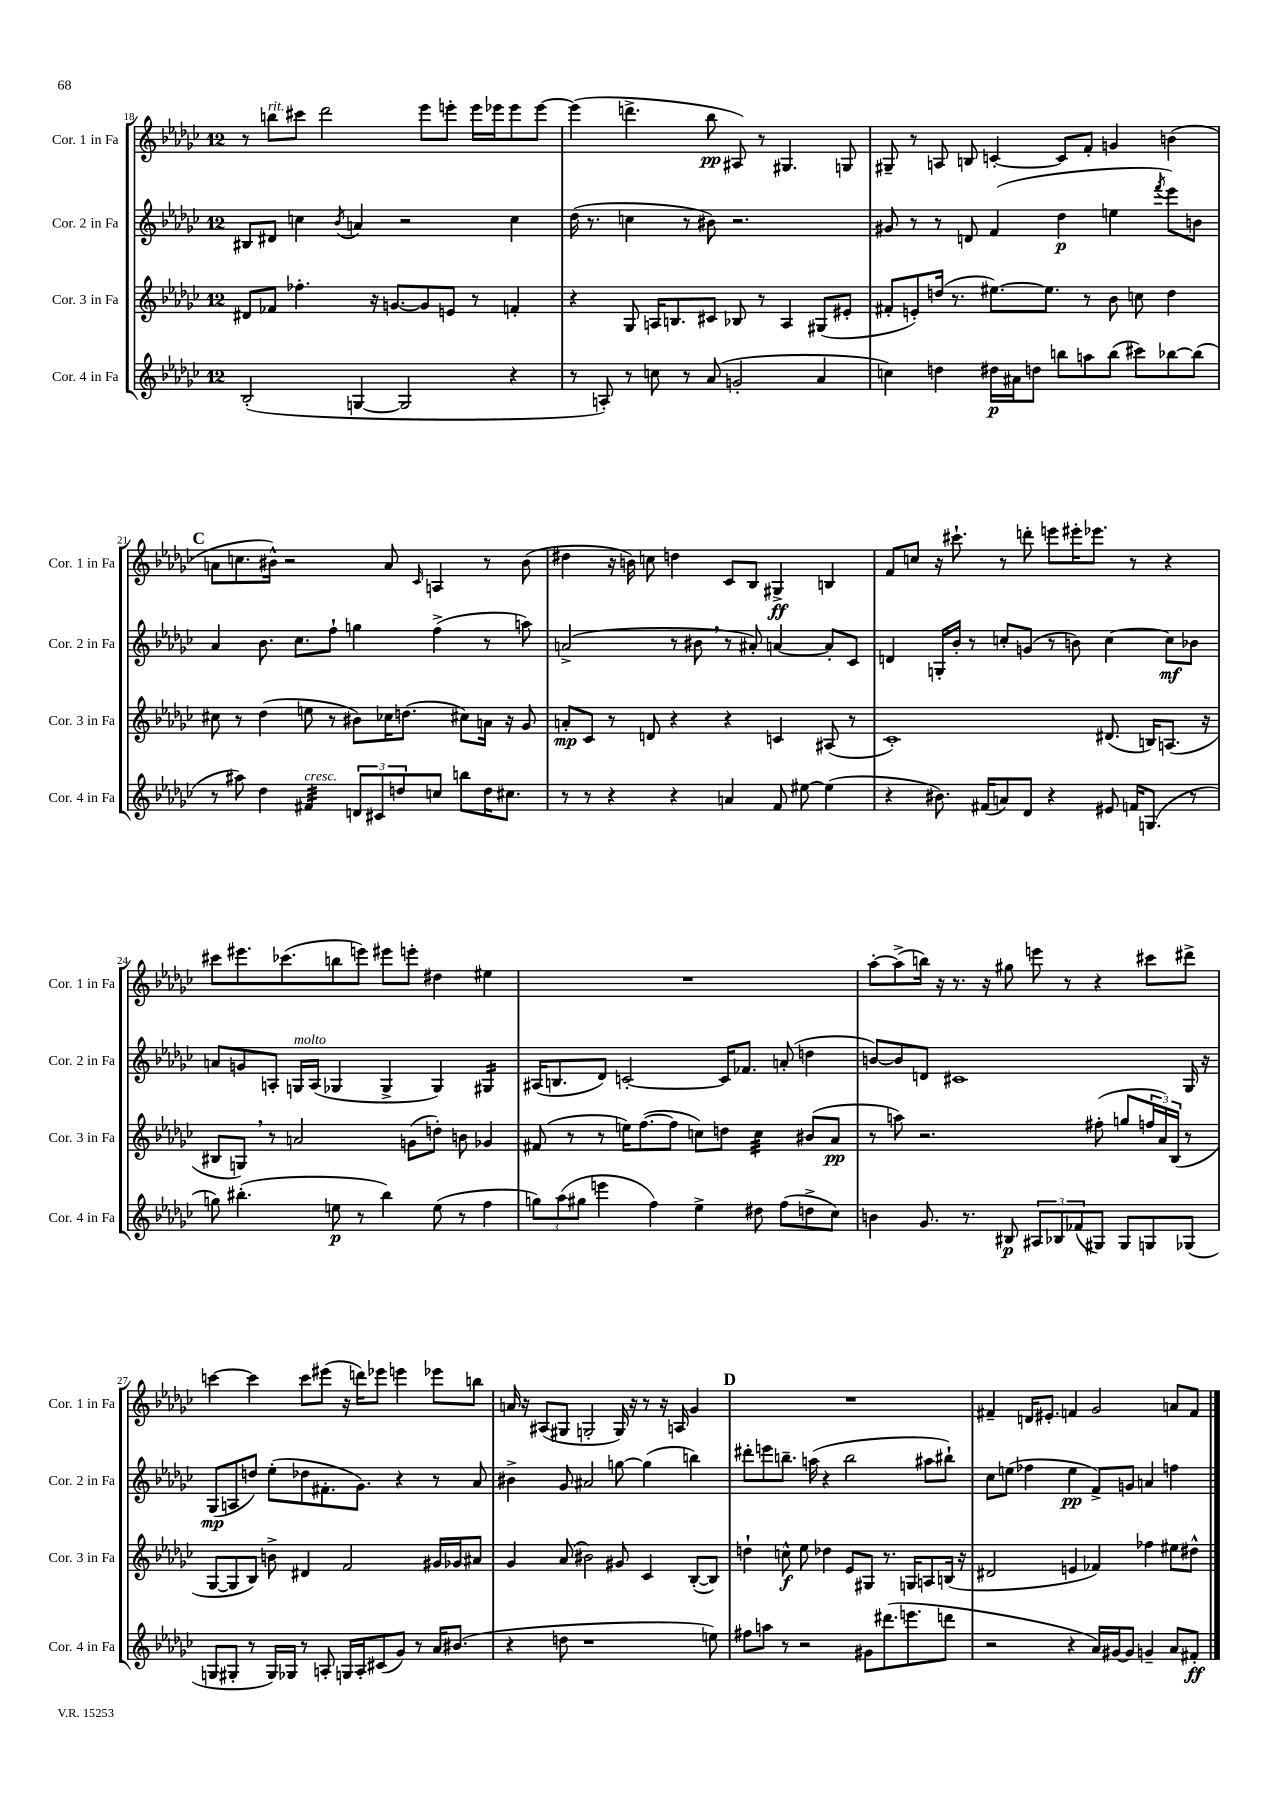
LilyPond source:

<<
\new StaffGroup <<
\new Staff = "s0" \with { instrumentName = "Cor. 1 in Fa" shortInstrumentName = "Cor. 1 in Fa" } {
    \clef treble \key ges \major \once \override Staff.TimeSignature.style = #'single-digit \time 12/8
    r8 b''8^\markup { \italic "rit." } cis'''8 des'''2 ees'''8 e'''8-. e'''16 ees'''16 ees'''8 ees'''8~ |
    ees'''4( d'''4.-> bes''8\pp ais8) r8 gis4. g8 |
    gis8-- r8 a8 b8 c'4~-. c'8 f'8-. g'4 b'4( |
    \mark \markup { \bold "C" } a'8 c''8. bis'16-^) r2 a'8 \grace { ces'16 } a4 r8 bis'8( |
    dis''4 r16 b'16) c''8 d''4 ces'8 bes8 gis4->\ff b4 |
    f'8 c''8 r16 cis'''8.-! r8 d'''8-. e'''8 eis'''16-. ees'''8. r8 r4 |
    cis'''8 eis'''8. ces'''8.( b''8 e'''8) eis'''8 e'''8-. dis''4 eis''4 |
    R1. |
    aes''8~-. aes''8->( b''16) r16 r8. r16 gis''8 e'''8 r8 r4 cis'''8 dis'''8-> |
    c'''4~ c'''4 c'''8 eis'''8( r16 d'''16) ees'''8 e'''4 ees'''8 b''8 |
    a'16 r16 ais8( gis8 g2-. g16) r16 r8 r16 a16 ges'4 |
    \mark \markup { \bold "D" } R1. |
    fis'4-- d'16 eis'8.-. f'4 ges'2 a'8 f'8 \bar "|." |
}
\new Staff = "s1" \with { instrumentName = "Cor. 2 in Fa" shortInstrumentName = "Cor. 2 in Fa" } {
    \clef treble \key ges \major \once \override Staff.TimeSignature.style = #'single-digit \time 12/8
    bis8 dis'8 c''4 \acciaccatura { bes'8 } a'4 r2 c''4 |
    des''16( r8. c''4 r8 bis'8) r2. |
    gis'8 r8 r8 d'8 f'4( des''4\p e''4 \acciaccatura { f'''8 } ees'''8) b'8 |
    \mark \markup { \bold "C" } aes'4 bes'8. ces''8. f''8-! g''4 f''4->( r8 a''8) |
    a'2->( r8 bis'8 \breathe r8 ais'8-.) a'4~ a'8-. ces'8 |
    d'4 g16-. bes'16-. r8 c''8-. g'8( r8 b'8) c''4~ c''8\mf bes'8 |
    a'8 g'8 a8-. g16^\markup { \italic "molto" } a16( ges4 ges4-> ges4) gis4:16 |
    ais16( b8. des'8) c'2~-. c'16 fes'8. a'8-.( d''4 |
    b'8~) b'8 d'8 cis'1 ges16 r16 |
    ges8\mp( a8 d''8) ees''8-.( des''8 fis'8.-. ges'8.) r4 r8 aes'8 |
    bis'4-> ges'8 ais'2 g''8~ g''4( b''4) |
    \mark \markup { \bold "D" } dis'''8-. e'''8 b''8.-- a''16( r4 b''2 ais''8 bis''8-!) |
    ces''8 e''8( fes''4 e''4\pp f'8->) g'8 a'4 f''4 \bar "|." |
}
\new Staff = "s2" \with { instrumentName = "Cor. 3 in Fa" shortInstrumentName = "Cor. 3 in Fa" } {
    \clef treble \key ges \major \once \override Staff.TimeSignature.style = #'single-digit \time 12/8
    dis'8 fes'8 fes''4.-. r16 g'8.~ g'8 e'8 r8 f'4-. |
    r4 ges8 a16 b8. cis'8 bes8 r8 a4 gis8( eis'8-. |
    fis'8-. e'8-.) d''16( r8. eis''8.~) eis''8. r8 bes'8 c''8 d''4 |
    \mark \markup { \bold "C" } cis''8 r8 des''4( e''8 r8 bis'8) ces''16 d''8.( cis''8) a'16 r16 ges'8 |
    a'8-.\mp ces'8 r8 d'8 r4 r4 c'4 ais8( r8 |
    ces'1-.) dis'8.( b16) a8.( r16 |
    bis8 g8) \breathe r8 a'2 g'8( d''8-.) b'8 ges'4 |
    fis'8( r8 r8 e''16) f''8.~( f''8 c''8) d''8 c''4:32 bis'8( aes'8\pp |
    r8 a''8) r2. fis''8-.( g''8 \tuplet 3/2 { f''16 aes'16) bes16( } r8 |
    ges8~ ges8 bes8) b'8-> dis'4 f'2 gis'16 ges'16 ais'8 |
    ges'4 aes'8( bis'2) gis'8 ces'4 bes8~-.( bes8) |
    \mark \markup { \bold "D" } d''4-! c''8-^\f ees''8 des''4 ees'8 gis8 r8. g16 a8 b16( r16 |
    dis'2 e'4 fes'4) fes''4 eis''8 dis''8-^ \bar "|." |
}
\new Staff = "s3" \with { instrumentName = "Cor. 4 in Fa" shortInstrumentName = "Cor. 4 in Fa" } {
    \clef treble \key ges \major \once \override Staff.TimeSignature.style = #'single-digit \time 12/8
    bes2-.( g4~ g2 r4 |
    r8 a8-.) r8 c''8 r8 aes'8( g'2-. aes'4 |
    c''4) d''4 dis''16\p ais'16 d''8 b''8 a''8 b''8( cis'''8) bes''8~ bes''8( |
    \mark \markup { \bold "C" } r8 ais''8) des''4 fis'4:32^\markup { \italic "cresc." } \tuplet 3/2 { d'8 cis'8 d''8 } c''8 b''8 d''16 cis''8. |
    r8 r8 r4 r4 a'4 f'8 eis''8~ eis''4( |
    r4 bis'8.) fis'16( a'8) des'8 r4 eis'8 f'16 g8.( r8 |
    g''8) bis''4.-.( e''8\p r8 bis''4) e''8( r8 f''4 |
    \tuplet 3/2 { g''8) aes''8( gis''8 } e'''4 f''4) ees''4-> dis''8 f''8( d''8-> ces''8) |
    b'4 ges'8. r8. bis8\p \tuplet 3/2 { ais8 bes8 fes'8( } gis8) gis8 g8 ges8( |
    g8 gis8-. r8 gis16) ges16 r8 a8-. g16 a16-. cis'8( ges'8) r8 aes'16 bis'8.( |
    r4 d''8 r1 e''8) |
    \mark \markup { \bold "D" } fis''8 a''8 r8 r2 gis'8 dis'''8.( e'''8. d'''8 |
    r2 r4 aes'16) gis'16~ gis'8 g'4-- aes'8 fis'8-.\ff \bar "|." |
}
>>
>>
\layout { \context { \Score currentBarNumber = #18 } }
